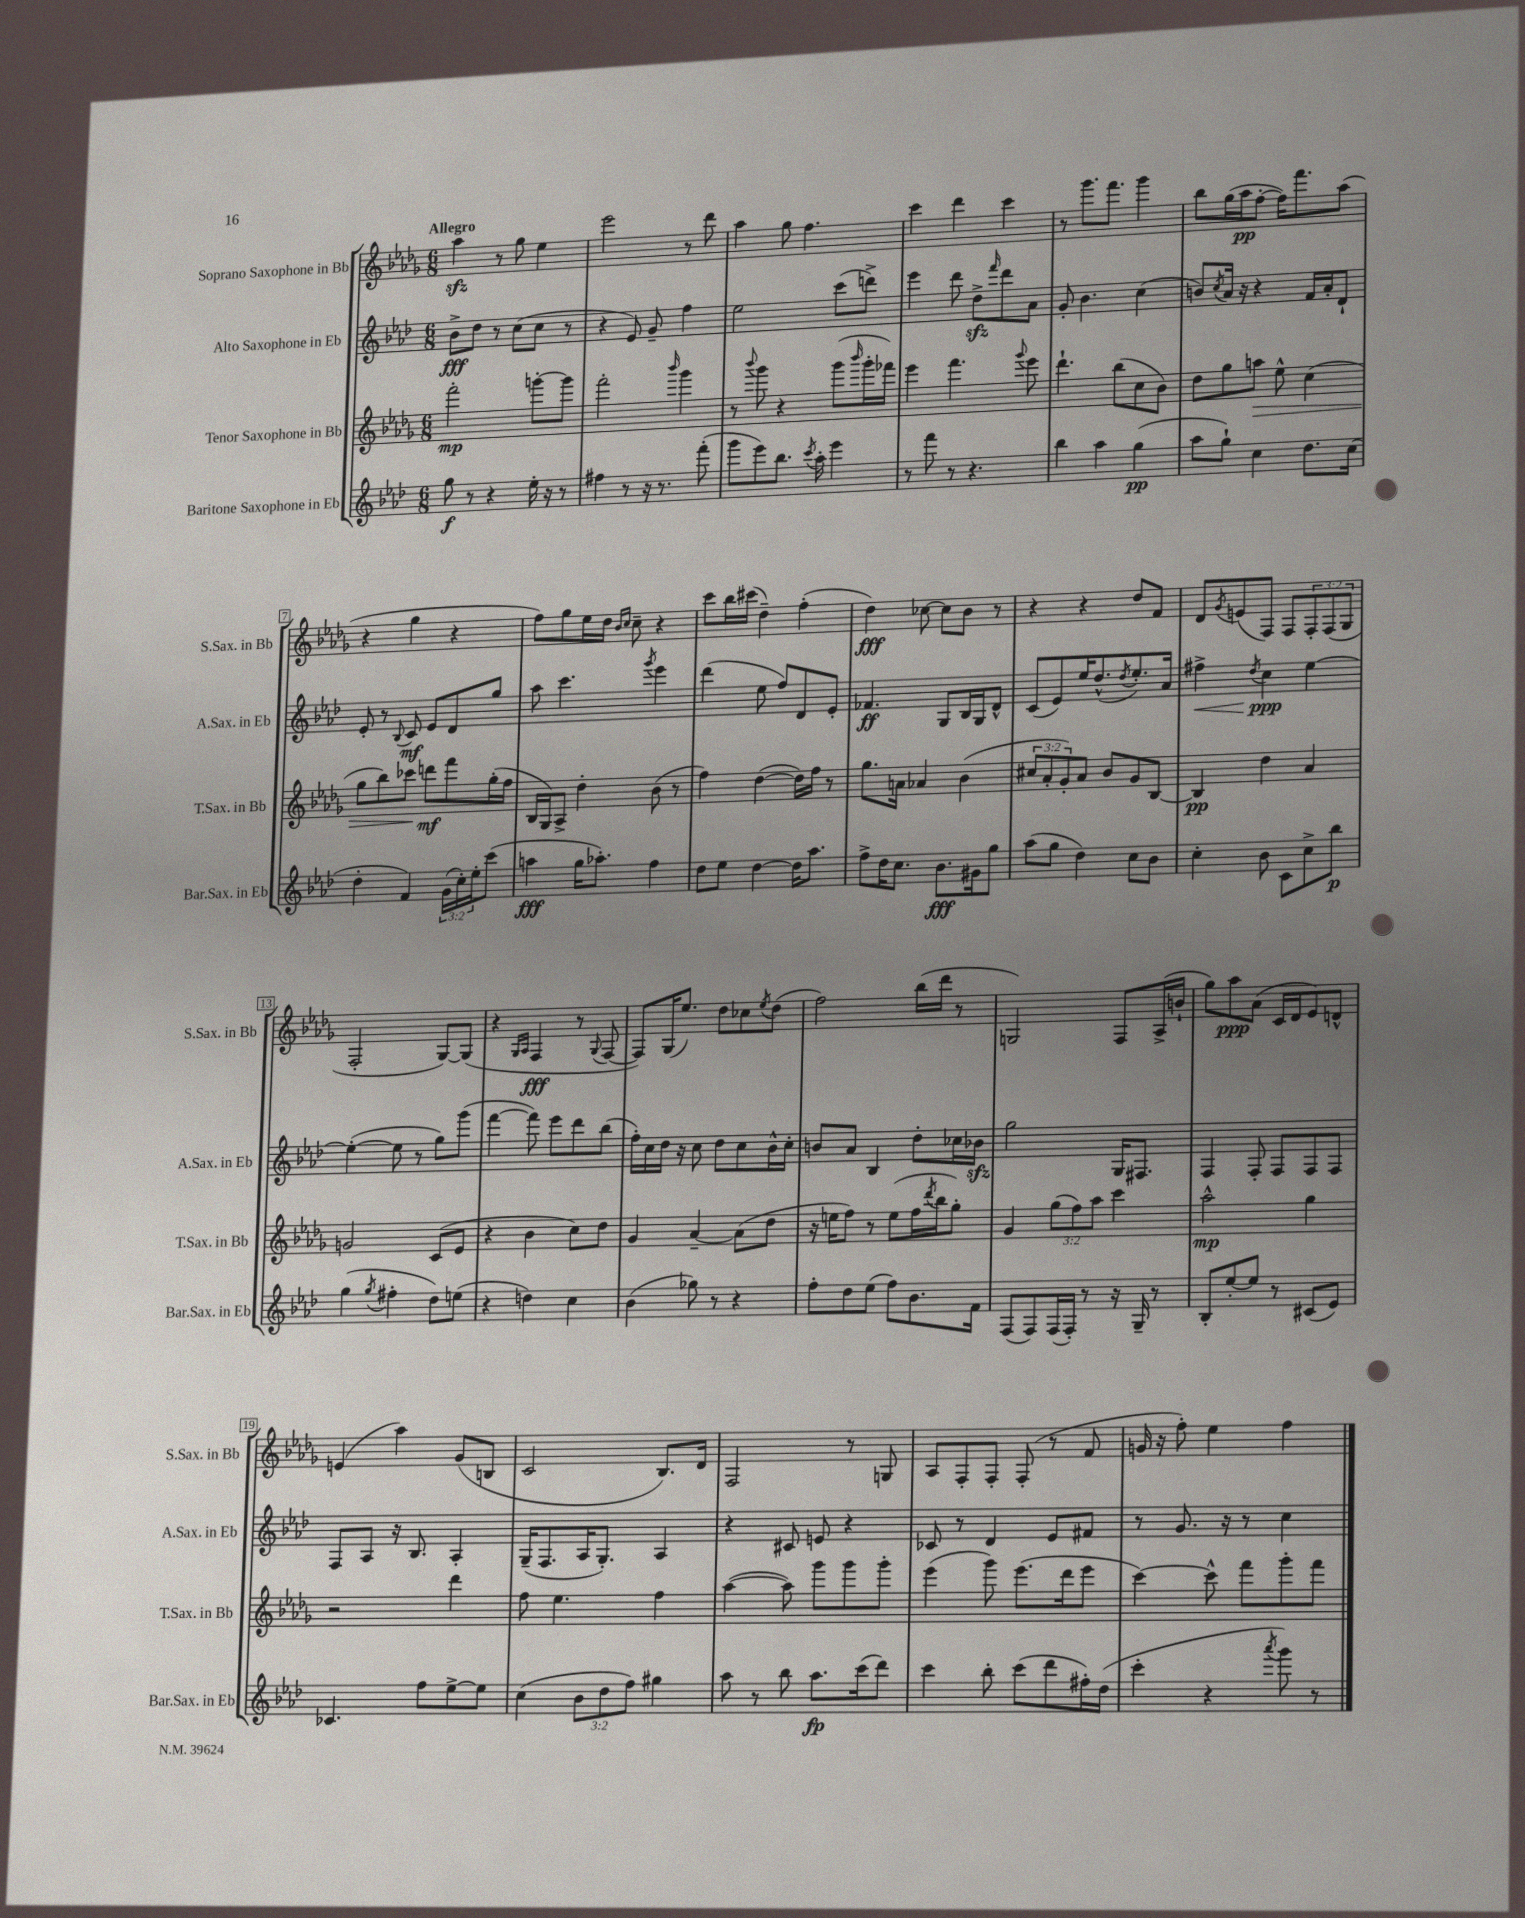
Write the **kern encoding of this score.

**kern	**kern	**kern	**kern
*staff4	*staff3	*staff2	*staff1
*clefG2	*clefG2	*clefG2	*clefG2
*k[b-e-a-d-]	*k[b-e-a-d-g-]	*k[b-e-a-d-]	*k[b-e-a-d-g-]
*M6/8	*M6/8	*M6/8	*M6/8
8gg\	2fff'\	8b-^\L	4aa-\
8r	.	8dd-\J	.
4r	.	8r	8r
.	.	(8cc\L	8gg-\
16ee-'\	[8ggg'\L	8cc\J	4ee-\
16r	.	.	.
8r	8ggg\]J	8r	.
=	=	=	=
4ff#\	2fff'\	4r	2eee-\
8r	.	8e-/)	.
16r	.	8g~/	.
8.r	.	.	.
.	16qqbbb-/	.	.
.	4ggg-\	4ff\	8r
(8fff'\	.	.	8ddd-\
=	=	=	=
8ggg\L	8r	2ee-\	4aa-\
.	8qqbbb-/	.	.
8eee-\)	8ggg-\	.	.
8.bb-\J	4r	.	8gg-\
.	.	.	4.ff\
8qccc/	.	.	.
16aa-'\	.	.	.
4eee-\	(8ggg-\L	(8ccc\L	.
.	16qqbbb-/	.	.
.	16ggg-'\L	8ddd^\J)	.
.	16fff-\JJ)	.	.
=	=	=	=
8r	4eee-\	4eee-\	4ccc\
8fff\	.	.	.
8r	4.fff\	8ddd-\	4ddd-\
4.r	.	8dd-^\L	.
.	.	16qqfff/	.
.	.	8ddd-\	4ccc\
.	8qqggg-/	.	.
.	8eee-\	8a-\J	.
=	=	=	=
4bb-\	4.ddd-`\	8g'/	8r
.	.	4.b-\	8.ggg-\L
4aa-\	.	.	.
.	.	.	8.fff\J
.	(8bb-\L	.	.
(4gg\	8cc\	(4cc\	4ggg-\
.	8b-\J)	.	.
=	=	=	=
8aa-\L	8dd-\L	8b/L)	8bb-\L
.	.	8qcc/	.
8gg`\J)	8gg-\	16a-/Jk	(16gg-\L
.	.	16r	16aa-\J
4cc\	8aa\J	4r	[8ff'\J
.	8ee-^^\	.	16ff\]LK)
.	.	.	8.fff\
8.dd-\L	(4cc\	16f/LL	.
.	.	16a-'/J	.
.	.	8d-`/J	(8aa-\J
(16cc\Jk	.	.	.
=	=	=	=
4dd-'\	8gg-\L	8e-'/	4r
.	8bb-\)	8r	.
.	.	8qqB-/	.
4f/)	8ccc-\J	8c/	4gg-\
.	8ddd\L	8e-/L	.
(24g\LL	8fff\	8d-/	4r
24cc'\)	.	.	.
24ee-'\J	.	.	.
(8ccc\J	(16gg-'\L	8gg/J	.
.	16ff\JJ	.	.
=	=	=	=
4aa\	16B-/LL	8aa-\	8ff\L)
.	16G-/J)	.	.
.	8A-^/J	4.ccc\	8gg-\
16gg\LK	4dd-'\	.	16ee-\L
8.aa-'\J)	.	.	16dd-\JJ
.	.	.	16qqb-/LL
.	.	.	16qqcc/JJ
.	.	.	8cc~\
.	.	8qggg/	.
4ff\	(8b-\	4eee-\	4r
.	8r	.	.
=	=	=	=
8dd-\L	4ff\)	(4ddd-\	8ccc\L
8ee-\J	.	.	16bb-\L
.	.	.	(16ccc#\JJ
[4dd-\	([4dd-\	8ee-\	4dd-~\)
.	.	8ff/L)	.
16dd-\]LK	16dd-\]LL)	8d-/	(4ff'\
8.aa-\J	16ff\JJ	.	.
.	8r	8e-'/J	.
=	=	=	=
8ff^\L	8.gg-\L	4.f-/	4dd-\)
16dd-\K	.	.	.
8.cc\J	16a\Jk	.	.
.	4a-/	.	[8cc-\
8.b-\L	.	8G/L	8cc-\]L
.	(4b-\	16B-/L	8b-\J
16g#\k	.	16G/J	.
8gg\J	.	8d-^^/J	8r
=	=	=	=
(8aa-\L	12cc#/L	(8c/L	4r
.	12a-'/	.	.
8gg\J	.	8e-/)	.
.	12g-'/)	.	.
4dd-\)	8a-/J	16ee-/K	4r
.	.	(8.dd-^^/	.
.	8b-/L	.	.
.	.	8qdd-/	.
8cc\L	8g-/	8.ee-'/)	8dd-/L
8b-\J	[8B-/J	.	8f/J
.	.	16a-/Jk	.
=	=	=	=
4cc'\	4B-/]	4ff#^\	8d-/L
.	.	.	8qg-/
.	.	.	(8e/
.	.	8qdd-/	.
8b-\	4dd-\	4cc\	8F/J)
8c\L	.	.	8F/L
8cc^\	4a-/	[4ee-\	12F'/
.	.	.	(12F/
8bb-\J	.	.	.
.	.	.	12G-/J
=	=	=	=
(4gg\	2g/	(4ee-'\_	2F'/
8qgg/	.	.	.
4ff#'\	.	8ee-\]	.
.	.	8r	.
8dd-\L)	(8c/L	8gg\L)	[8G-/L)
(8ee\J	8e-/J	(8ggg\J	(8G-/]J
=	=	=	=
4r	4r	[4fff\	4r
.	.	.	16qqG-/LL
.	.	.	16qqA-/JJ
4dd\)	4b-\	8fff\])	4F/
.	.	8eee-\L	.
4cc\	8cc\L)	8ddd-\	8r
.	.	.	8qqG-/
.	8dd-\J	(8bb-\J	[8F/
=	=	=	=
(4b-\	4g-/	16ff'\LL)	8F/]L)
.	.	16cc\	.
.	.	16dd-\JJ	(16G-/K
.	.	16r	8.ee-/J)
8gg-\)	[4a-~/	8cc\	.
8r	.	8dd-\L	8dd-\L
4r	(8a-\]L	8cc\	8cc-\
.	.	.	8qee-/
.	8dd-\J	16b-^^\L	(8dd-\J
.	.	16cc'\JJ	.
=	=	=	=
8ff'\L	16r	8b/L	2ff\)
.	16ee\LK	.	.
8dd-\	8ff\J)	8a-/J	.
(8ee-\J	8r	4B-/	.
8ff\L)	(8ee\L	.	.
8.b-\	16ff\L	8dd-'\L	(16bb-\LL
.	8qddd-/	.	.
.	16bb-\J	.	16ddd-\JJ
.	8gg-'\J)	16cc-\L	8r
16f\Jk	.	16b-\JJ	.
=	=	=	=
(8F/L	4g-/	2gg\	2G/)
8F/)	.	.	.
(16F/L	(12gg-\L	.	.
16F'/JJ)	.	.	.
.	12ff\)	.	.
8r	.	.	.
.	12aa-\J	.	.
16r	4ccc\	16G/LK	8F/L
16G~/	.	8.F#/J	.
8r	.	.	(16A-^/L
.	.	.	16b`/JJ
=	=	=	=
8B-'/L	2aa-^^\	4F/	8gg-\L)
[8ee-'/	.	.	8aa-\
8ee-/]J	.	8F'/	(8a-\J
8r	.	8F/L	16c/LL
.	.	.	16d-/J
(8c#/L	4gg-\	8F/	8e-/)
8e-/J)	.	8F/J	8d^^/J
=	=	=	=
4.c-/	2r	8F/L	(4e/
.	.	8A-/J	.
.	.	16r	4aa-\)
.	.	8.B-/	.
8ff\L	.	.	.
[8ee-^\	4ddd-\	4A-'/	(8g-/L
8ee-\]J	.	.	8B/J
=	=	=	=
(4cc\	8ff\	(16G~/LK	2c/
.	.	8.F/	.
.	4.ee-\	.	.
12b-\L	.	16A-/K	.
.	.	8.G'/J)	.
12dd-\	.	.	.
12ff\J)	.	.	.
4gg#\	4ff\	4A-/	8.B-/L)
.	.	.	16d-/Jk
=	=	=	=
8aa-\	([4aa-\	4r	2F/
8r	.	.	.
8bb-\	8aa-\])	8c#/	.
8.aa-\L	8ggg-\L	8e/	.
.	8ggg-\	4r	8r
(16ccc\k	.	.	.
8ddd-\J)	8ggg-'\J	.	8G/
=	=	=	=
4ccc\	(4eee-\	8c-/	8A-/L
.	.	8r	8F'/
8bb-'\	8ggg-\)	4d-/	8F'/J
(8ccc\L	(8.eee-\L	.	(8F'/
8ddd-\	.	8e-/L	8r
.	16ddd-\k	.	.
16ff#'\L)	8eee-\J	8f#/J	8f/
(16dd-\JJ	.	.	.
=	=	=	=
4ccc'\	[4ccc\)	8r	16g/
.	.	.	16r
.	.	8.g/	8ff'\)
4r	8ccc^^\]	.	4ee-\
.	.	16r	.
.	8fff\L	8r	.
8qaaa-/	.	.	.
8ggg\)	8ggg-'\	4cc\	4ff\
8r	8fff\J	.	.
==	==	==	==
*-	*-	*-	*-
